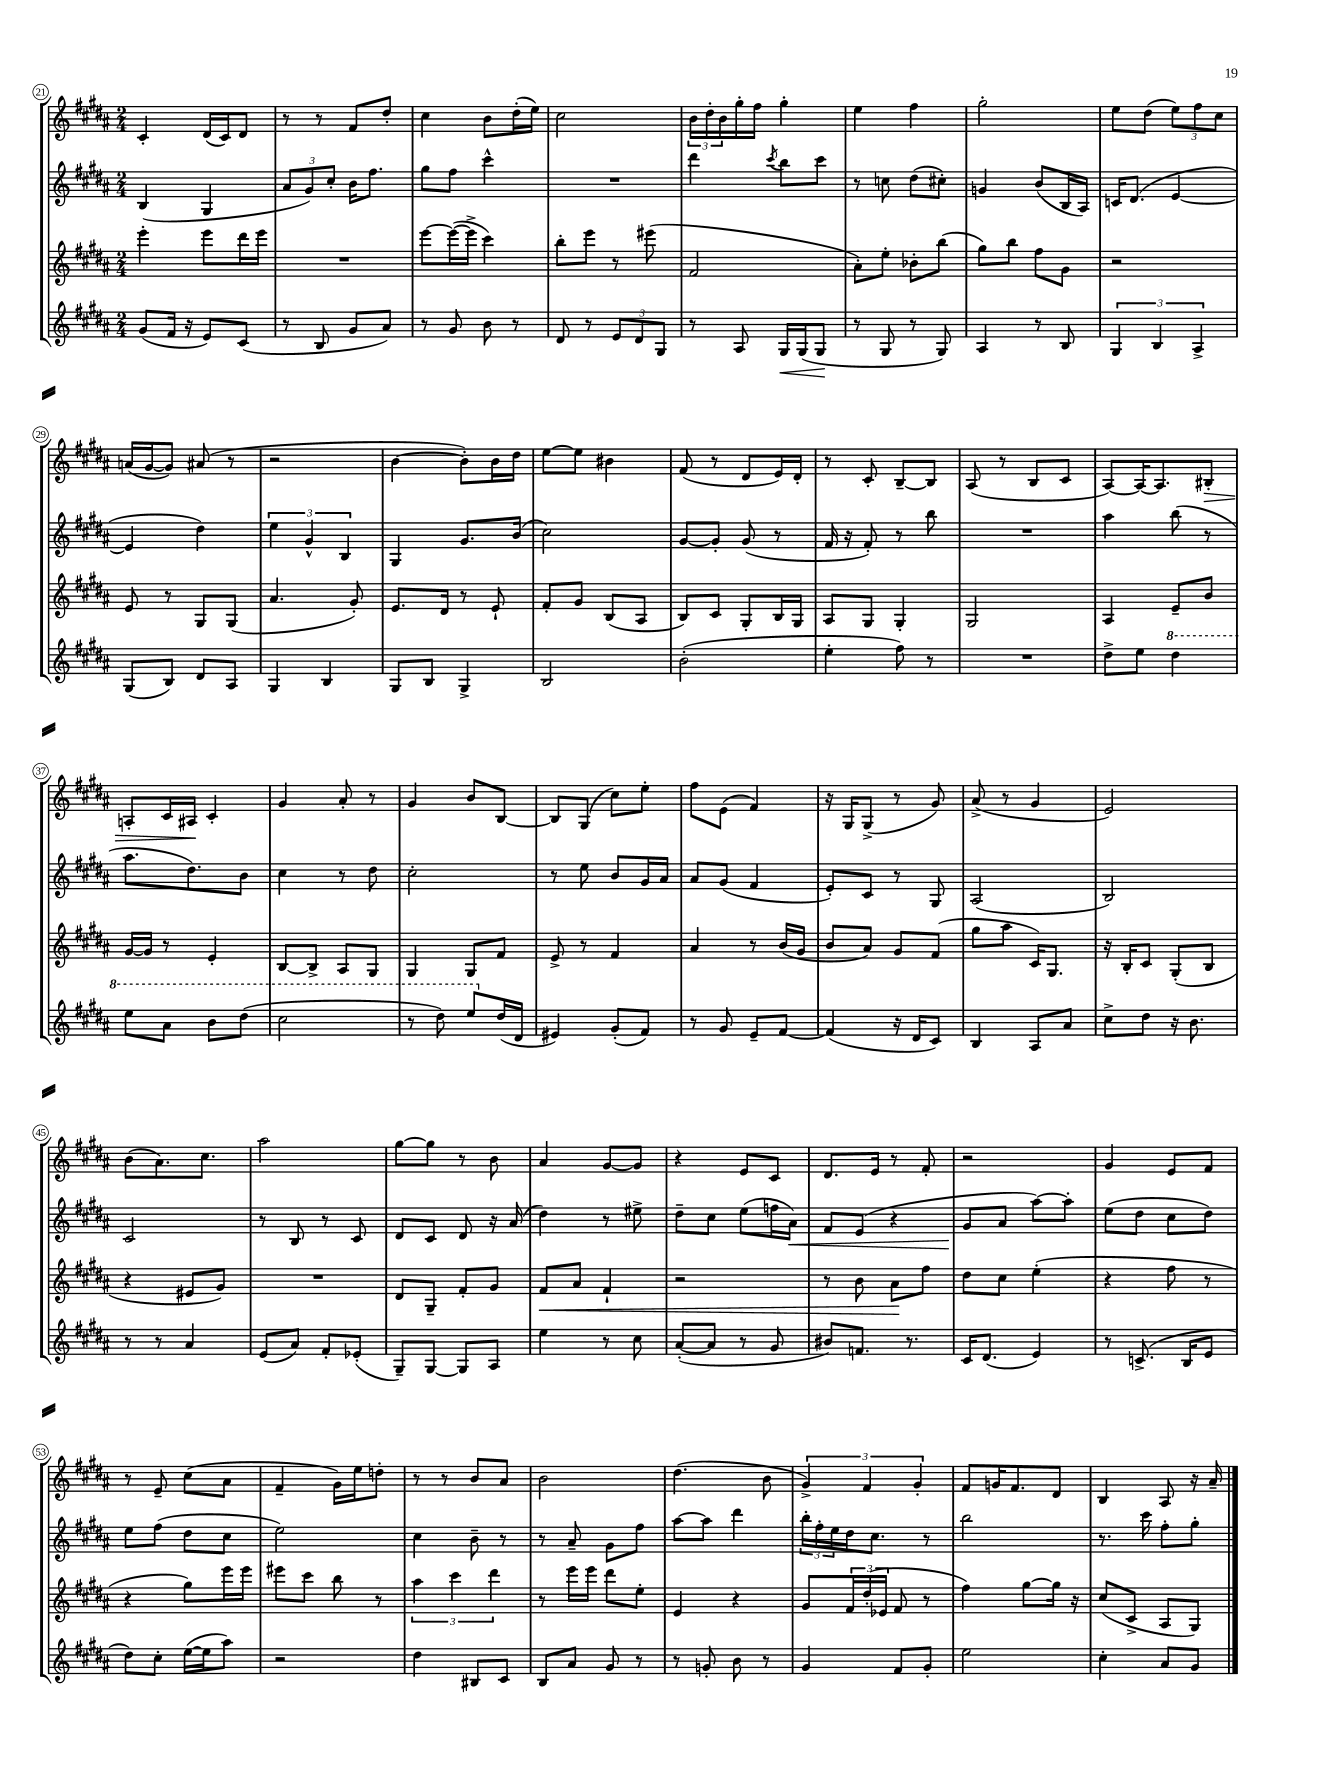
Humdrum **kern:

**kern	**dynam	**kern	**dynam	**kern	**dynam	**kern	**dynam
*part4	*part4	*part3	*part3	*part2	*part2	*part1	*part1
*staff4	*staff4	*staff3	*staff3	*staff2	*staff2	*staff1	*staff1
*clefG2	*	*clefG2	*	*clefG2	*	*clefG2	*
*k[f#c#g#d#a#]	*	*k[f#c#g#d#a#]	*	*k[f#c#g#d#a#]	*	*k[f#c#g#d#a#]	*
*M2/4	*	*M2/4	*	*M2/4	*	*M2/4	*
=21	=21	=21	=21	=21	=21	=21	=21
(8g#/L	.	4eee'\	.	(4B/	.	4c#'/	.
16f#/Jk	.	.	.	.	.	.	.
16r	.	.	.	.	.	.	.
8e/L)	.	8eee\L	.	4G#/	.	(16d#/LL	.
.	.	.	.	.	.	16c#/J)	.
(8c#/J	.	16ddd#\L	.	.	.	8d#/J	.
.	.	16eee\JJ	.	.	.	.	.
=22	=22	=22	=22	=22	=22	=22	=22
8r	.	2r	.	12a#/L	.	8r	.
.	.	.	.	12g#/)	.	.	.
8B/	.	.	.	.	.	8r	.
.	.	.	.	12cc#'/J	.	.	.
8g#/L	.	.	.	16b\KL	.	8f#/L	.
.	.	.	.	8.ff#\J	.	.	.
8a#/J)	.	.	.	.	.	8dd#'/J	.
=23	=23	=23	=23	=23	=23	=23	=23
8r	.	[8eee\L	.	8gg#\L	.	4cc#\	.
8g#/	.	(16eee\L_	.	8ff#\J	.	.	.
.	.	16eee^\JJ]	.	.	.	.	.
8b\	.	4ccc#\)	.	4ccc#^^\	.	8b\L	.
8r	.	.	.	.	.	(16dd#'\L	.
.	.	.	.	.	.	16ee\JJ)	.
=24	=24	=24	=24	=24	=24	=24	=24
8d#/	.	8bb'\L	.	2r	.	2cc#\	.
8r	.	8eee\J	.	.	.	.	.
12e/L	.	8r	.	.	.	.	.
12d#/	.	.	.	.	.	.	.
.	.	(8eee#X\	.	.	.	.	.
12G#/J	.	.	.	.	.	.	.
=25	=25	=25	=25	=25	=25	=25	=25
8r	.	2f#/	.	4ddd#\	.	24b\LL	.
.	.	.	.	.	.	24dd#'\	.
.	.	.	.	.	.	24b\	.
8A#/	.	.	.	.	.	16gg#'\	.
.	.	.	.	.	.	16ff#\JJ	.
.	.	.	.	8qccc#/	.	.	.
!	!LO:HP:b	!	!	!	!	!	!
16G#/LL	<	.	.	8bb\L	.	4gg#'\	.
(16G#/J	.	.	.	.	.	.	.
8G#/J	.	.	.	8ccc#\J	.	.	.
.	[	.	.	.	.	.	.
=26	=26	=26	=26	=26	=26	=26	=26
8r	.	8a#'\L)	.	8r	.	4ee\	.
8G#/	.	8ee'\J	.	8ccn\	.	.	.
8r	.	8b-X'\L	.	(8dd#\L	.	4ff#\	.
8G#/)	.	(8bb\J	.	8cc#X'\J)	.	.	.
=27	=27	=27	=27	=27	=27	=27	=27
4A#/	.	8gg#\L)	.	4gn/	.	2gg#'\	.
.	.	8bb\J	.	.	.	.	.
8r	.	8ff#\L	.	(8b/L	.	.	.
8B/	.	8g#\J	.	16B/L	.	.	.
.	.	.	.	16A#/JJ)	.	.	.
=28	=28	=28	=28	=28	=28	=28	=28
6G#/	.	2r	.	16cn/KL	.	8ee\L	.
.	.	.	.	(8.d#/J	.	.	.
.	.	.	.	.	.	(8dd#\J	.
6B/	.	.	.	.	.	.	.
.	.	.	.	[4e/	.	12ee\L)	.
6A#^/	.	.	.	.	.	12ff#\	.
.	.	.	.	.	.	12cc#\J	.
!!LO:LB:g=z
=29	=29	=29	=29	=29	=29	=29	=29
(8G#/L	.	8e/	.	4e/]	.	(16an/LL	.
.	.	.	.	.	.	[16g#/J	.
8B/J)	.	8r	.	.	.	8g#/J])	.
8d#/L	.	8G#/L	.	4dd#\)	.	(8a#X/	.
8A#/J	.	(8G#/J	.	.	.	8r	.
=30	=30	=30	=30	=30	=30	=30	=30
4G#/	.	4.a#/	.	6ee\	.	2r	.
.	.	.	.	6g#^^/	.	.	.
4B/	.	.	.	.	.	.	.
.	.	.	.	6B/	.	.	.
.	.	8g#'/)	.	.	.	.	.
=31	=31	=31	=31	=31	=31	=31	=31
8G#/L	.	8.e/L	.	4G#/	.	[4b\	.
8B/J	.	.	.	.	.	.	.
.	.	16d#/Jk	.	.	.	.	.
4G#^/	.	8r	.	8.g#/L	.	8b'\L])	.
.	.	8e`/	.	.	.	16b\L	.
.	.	.	.	(16b/Jk	.	16dd#\JJ	.
=32	=32	=32	=32	=32	=32	=32	=32
2B/	.	8f#'/L	.	2cc#\)	.	[8ee\L	.
.	.	8g#/J	.	.	.	8ee\J]	.
.	.	(8B/L	.	.	.	4b#X\	.
.	.	8A#/J	.	.	.	.	.
=33	=33	=33	=33	=33	=33	=33	=33
(2b'\	.	8B/L)	.	[8g#/L	.	(8f#/	.
.	.	8c#/J	.	8g#'/J]	.	8r	.
.	.	8G#'/L	.	(8g#/	.	8d#/L	.
.	.	16B/L	.	8r	.	16e/L)	.
.	.	16G#/JJ	.	.	.	16d#'/JJ	.
=34	=34	=34	=34	=34	=34	=34	=34
4ee'\	.	8A#/L	.	16f#/	.	8r	.
.	.	.	.	16r	.	.	.
.	.	8G#/J	.	8f#'/)	.	8c#'/	.
8ff#\)	.	4G#'/	.	8r	.	[8B~/L	.
8r	.	.	.	8bb\	.	8B/J]	.
=35	=35	=35	=35	=35	=35	=35	=35
2r	.	2G#/	.	2r	.	(8A#/	.
.	.	.	.	.	.	8r	.
.	.	.	.	.	.	8B/L	.
.	.	.	.	.	.	8c#/J	.
=36	=36	=36	=36	=36	=36	=36	=36
8dd#^\L	.	4A#/	.	4aa#\	.	[8A#/L)	.
8ee\J	.	.	.	.	.	16A#/K_	.
.	.	.	.	.	.	8.A#/]	.
*8va	*	*	*	*	*	*	*
4ddd#\	.	8e~/L	.	(8bb\	.	.	.
!	!	!	!	!	!	!	!LO:HP:b
.	.	8b/J	.	8r	.	8B#X'/J	>
!!LO:LB:g=z
=37	=37	=37	=37	=37	=37	=37	=37
8eee\L	.	[16g#/LL	.	8.aa#\L	.	8An'/L	.
.	.	16g#/JJ]	.	.	.	.	.
8aa#\J	.	8r	.	.	.	16c#/L	.
.	.	.	.	8.dd#\)	.	16A#X/JJ	.
8bb\L	.	4e'/	.	.	.	4c#'/	]
(8ddd#\J	.	.	.	8b\J	.	.	.
=38	=38	=38	=38	=38	=38	=38	=38
2ccc#\	.	[8B/L	.	4cc#\	.	4g#/	.
.	.	8B^/J]	.	.	.	.	.
.	.	8A#/L	.	8r	.	8a#'/	.
.	.	8G#/J	.	8dd#\	.	8r	.
=39	=39	=39	=39	=39	=39	=39	=39
8r	.	4G#/	.	2cc#'\	.	4g#/	.
8ddd#\)	.	.	.	.	.	.	.
8eee/L	.	8G#/L	.	.	.	8b/L	.
*X8va	*	*	*	*	*	*	*
(16dd#/L	.	8f#/J	.	.	.	[8B/J	.
16d#/JJ	.	.	.	.	.	.	.
=40	=40	=40	=40	=40	=40	=40	=40
4e#X/)	.	8e^/	.	8r	.	8B/L]	.
.	.	8r	.	8ee\	.	(8G#/J	.
(8g#'/L	.	4f#/	.	8b/L	.	8cc#\L)	.
8f#/J)	.	.	.	16g#/L	.	8ee'\J	.
.	.	.	.	16a#/JJ	.	.	.
=41	=41	=41	=41	=41	=41	=41	=41
8r	.	4a#/	.	8a#/L	.	8ff#\L	.
8g#/	.	.	.	(8g#/J	.	(8e\J	.
8e~/L	.	8r	.	4f#/	.	4f#/)	.
[8f#/J	.	(16b/LL	.	.	.	.	.
.	.	16g#/JJ	.	.	.	.	.
=42	=42	=42	=42	=42	=42	=42	=42
(4f#/]	.	8b/L	.	8e'/L)	.	16r	.
.	.	.	.	.	.	16G#/KL	.
.	.	8a#/J)	.	8c#/J	.	(8G#^/J	.
16r	.	8g#/L	.	8r	.	8r	.
16d#/KL	.	.	.	.	.	.	.
8c#/J)	.	(8f#/J	.	8G#/	.	8g#/)	.
=43	=43	=43	=43	=43	=43	=43	=43
4B/	.	8gg#\L	.	(2A#/	.	(8a#^/	.
.	.	8aa#\J	.	.	.	8r	.
8A#/L	.	16c#/KL)	.	.	.	4g#/	.
.	.	8.G#/J	.	.	.	.	.
8a#/J	.	.	.	.	.	.	.
=44	=44	=44	=44	=44	=44	=44	=44
8cc#^\L	.	16r	.	2B/)	.	2e/)	.
.	.	16B'/KL	.	.	.	.	.
8dd#\J	.	8c#/J	.	.	.	.	.
16r	.	(8G#'/L	.	.	.	.	.
8.b\	.	.	.	.	.	.	.
.	.	8B/J	.	.	.	.	.
!!LO:LB:g=z
=45	=45	=45	=45	=45	=45	=45	=45
8r	.	4r	.	2c#/	.	(8b\L	.
8r	.	.	.	.	.	8.a#\)	.
4a#/	.	8e#X/L	.	.	.	.	.
.	.	.	.	.	.	8.cc#\J	.
.	.	8g#/J)	.	.	.	.	.
=46	=46	=46	=46	=46	=46	=46	=46
(8e/L	.	2r	.	8r	.	2aa#\	.
8a#/J)	.	.	.	8B/	.	.	.
8f#'/L	.	.	.	8r	.	.	.
(8e-X'/J	.	.	.	8c#/	.	.	.
=47	=47	=47	=47	=47	=47	=47	=47
8G#~/L)	.	8d#/L	.	8d#/L	.	[8gg#\L	.
[8G#/J	.	8G#~/J	.	8c#/J	.	8gg#\J]	.
8G#/L]	.	8f#'/L	.	8d#/	.	8r	.
8A#/J	.	8g#/J	.	16r	.	8b\	.
.	.	.	.	(16a#/	.	.	.
=48	=48	=48	=48	=48	=48	=48	=48
!	!	!	!LO:HP:b	!	!	!	!
4ee\	.	8f#/L	<	4dd#\)	.	4a#/	.
.	.	8a#/J	.	.	.	.	.
8r	.	4f#`/	.	8r	.	[8g#/L	.
8cc#\	.	.	.	8ee#X^\	.	8g#/J]	.
=49	=49	=49	=49	=49	=49	=49	=49
([8a#'/L	.	2r	.	8dd#~\L	.	4r	.
8a#/J]	.	.	.	8cc#\J	.	.	.
8r	.	.	.	(8ee\L	.	8e/L	.
8g#/	.	.	.	16ffn\L	.	8c#/J	.
!	!	!	!	!	!LO:HP:b	!	!
.	.	.	.	16a#\JJ)	<	.	.
=50	=50	=50	=50	=50	=50	=50	=50
8b#X/L)	.	8r	.	8f#/L	.	8.d#/L	.
8.fn/J	.	8b\	.	(8e/J	.	.	.
.	.	.	.	.	.	16e/Jk	.
.	.	8a#\L	.	4r	.	8r	.
8.r	.	.	.	.	.	.	.
.	.	8ff#\J	[	.	.	8f#'/	.
=51	=51	=51	=51	=51	=51	=51	=51
16c#/KL	.	8dd#\L	.	8g#/L	.	2r	.
(8.d#/J	.	.	.	.	.	.	.
.	.	8cc#\J	.	8a#/J	[	.	.
4e/)	.	(4ee'\	.	[8aa#\L)	.	.	.
.	.	.	.	8aa#'\J]	.	.	.
=52	=52	=52	=52	=52	=52	=52	=52
8r	.	4r	.	(8ee\L	.	4g#/	.
(8.cn^/	.	.	.	8dd#\J	.	.	.
.	.	8ff#\	.	8cc#\L	.	8e/L	.
16B/KL	.	.	.	.	.	.	.
8e/J	.	8r	.	8dd#\J)	.	8f#/J	.
!!LO:LB:g=z
=53	=53	=53	=53	=53	=53	=53	=53
8dd#\L)	.	4r	.	8ee\L	.	8r	.
8cc#'\J	.	.	.	(8ff#\J	.	8e~/	.
([16ee\LL	.	8gg#\L)	.	8dd#\L	.	(8cc#\L	.
16ee\J]	.	.	.	.	.	.	.
8aa#\J)	.	16eee\L	.	8cc#\J	.	8a#\J	.
.	.	16eee\JJ	.	.	.	.	.
=54	=54	=54	=54	=54	=54	=54	=54
2r	.	8eee#X\L	.	2ee\)	.	4f#~/	.
.	.	8ccc#\J	.	.	.	.	.
.	.	8bb\	.	.	.	16g#\LL)	.
.	.	.	.	.	.	16ee\J	.
.	.	8r	.	.	.	8ddn'\J	.
=55	=55	=55	=55	=55	=55	=55	=55
4dd#\	.	6aa#\	.	4cc#\	.	8r	.
.	.	.	.	.	.	8r	.
.	.	6ccc#\	.	.	.	.	.
8B#X/L	.	.	.	8b~\	.	8b/L	.
.	.	6ddd#\	.	.	.	.	.
8c#/J	.	.	.	8r	.	8a#/J	.
=56	=56	=56	=56	=56	=56	=56	=56
8B/L	.	8r	.	8r	.	2b\	.
8a#/J	.	16eee\LL	.	8a#~/	.	.	.
.	.	16eee\JJ	.	.	.	.	.
8g#/	.	8ddd#\L	.	8g#\L	.	.	.
8r	.	8ee'\J	.	8ff#\J	.	.	.
=57	=57	=57	=57	=57	=57	=57	=57
8r	.	4e/	.	[8aa#\L	.	(4.dd#\	.
8gn'/	.	.	.	8aa#\J]	.	.	.
8b\	.	4r	.	4ddd#\	.	.	.
8r	.	.	.	.	.	8b\	.
=58	=58	=58	=58	=58	=58	=58	=58
4g#/	.	8g#/L	.	24bb'\LL	.	6g#^/)	.
.	.	.	.	24ff#'\	.	.	.
.	.	.	.	24ee\	.	.	.
.	.	24f#/L	.	16dd#\J	.	.	.
.	.	(24dd#'/	.	.	.	6f#/	.
.	.	.	.	8.cc#\J	.	.	.
.	.	24e-X/JJ	.	.	.	.	.
8f#/L	.	8f#/	.	.	.	.	.
.	.	.	.	.	.	6g#'/	.
8g#'/J	.	8r	.	8r	.	.	.
=59	=59	=59	=59	=59	=59	=59	=59
2ee\	.	4ff#\)	.	2bb\	.	8f#/L	.
.	.	.	.	.	.	16gn/K	.
.	.	.	.	.	.	8.f#/	.
.	.	[8gg#\L	.	.	.	.	.
.	.	16gg#\Jk]	.	.	.	8d#/J	.
.	.	16r	.	.	.	.	.
=60	=60	=60	=60	=60	=60	=60	=60
4cc#'\	.	(8cc#/L	.	8.r	.	4B/	.
.	.	8c#^/J	.	.	.	.	.
.	.	.	.	16ccc#\	.	.	.
8a#/L	.	8A#/L	.	8ff#'\L	.	8A#/	.
8g#/J	.	8G#/J)	.	8gg#'\J	.	16r	.
.	.	.	.	.	.	16a#~/	.
==	==	==	==	==	==	==	==
*-	*-	*-	*-	*-	*-	*-	*-
